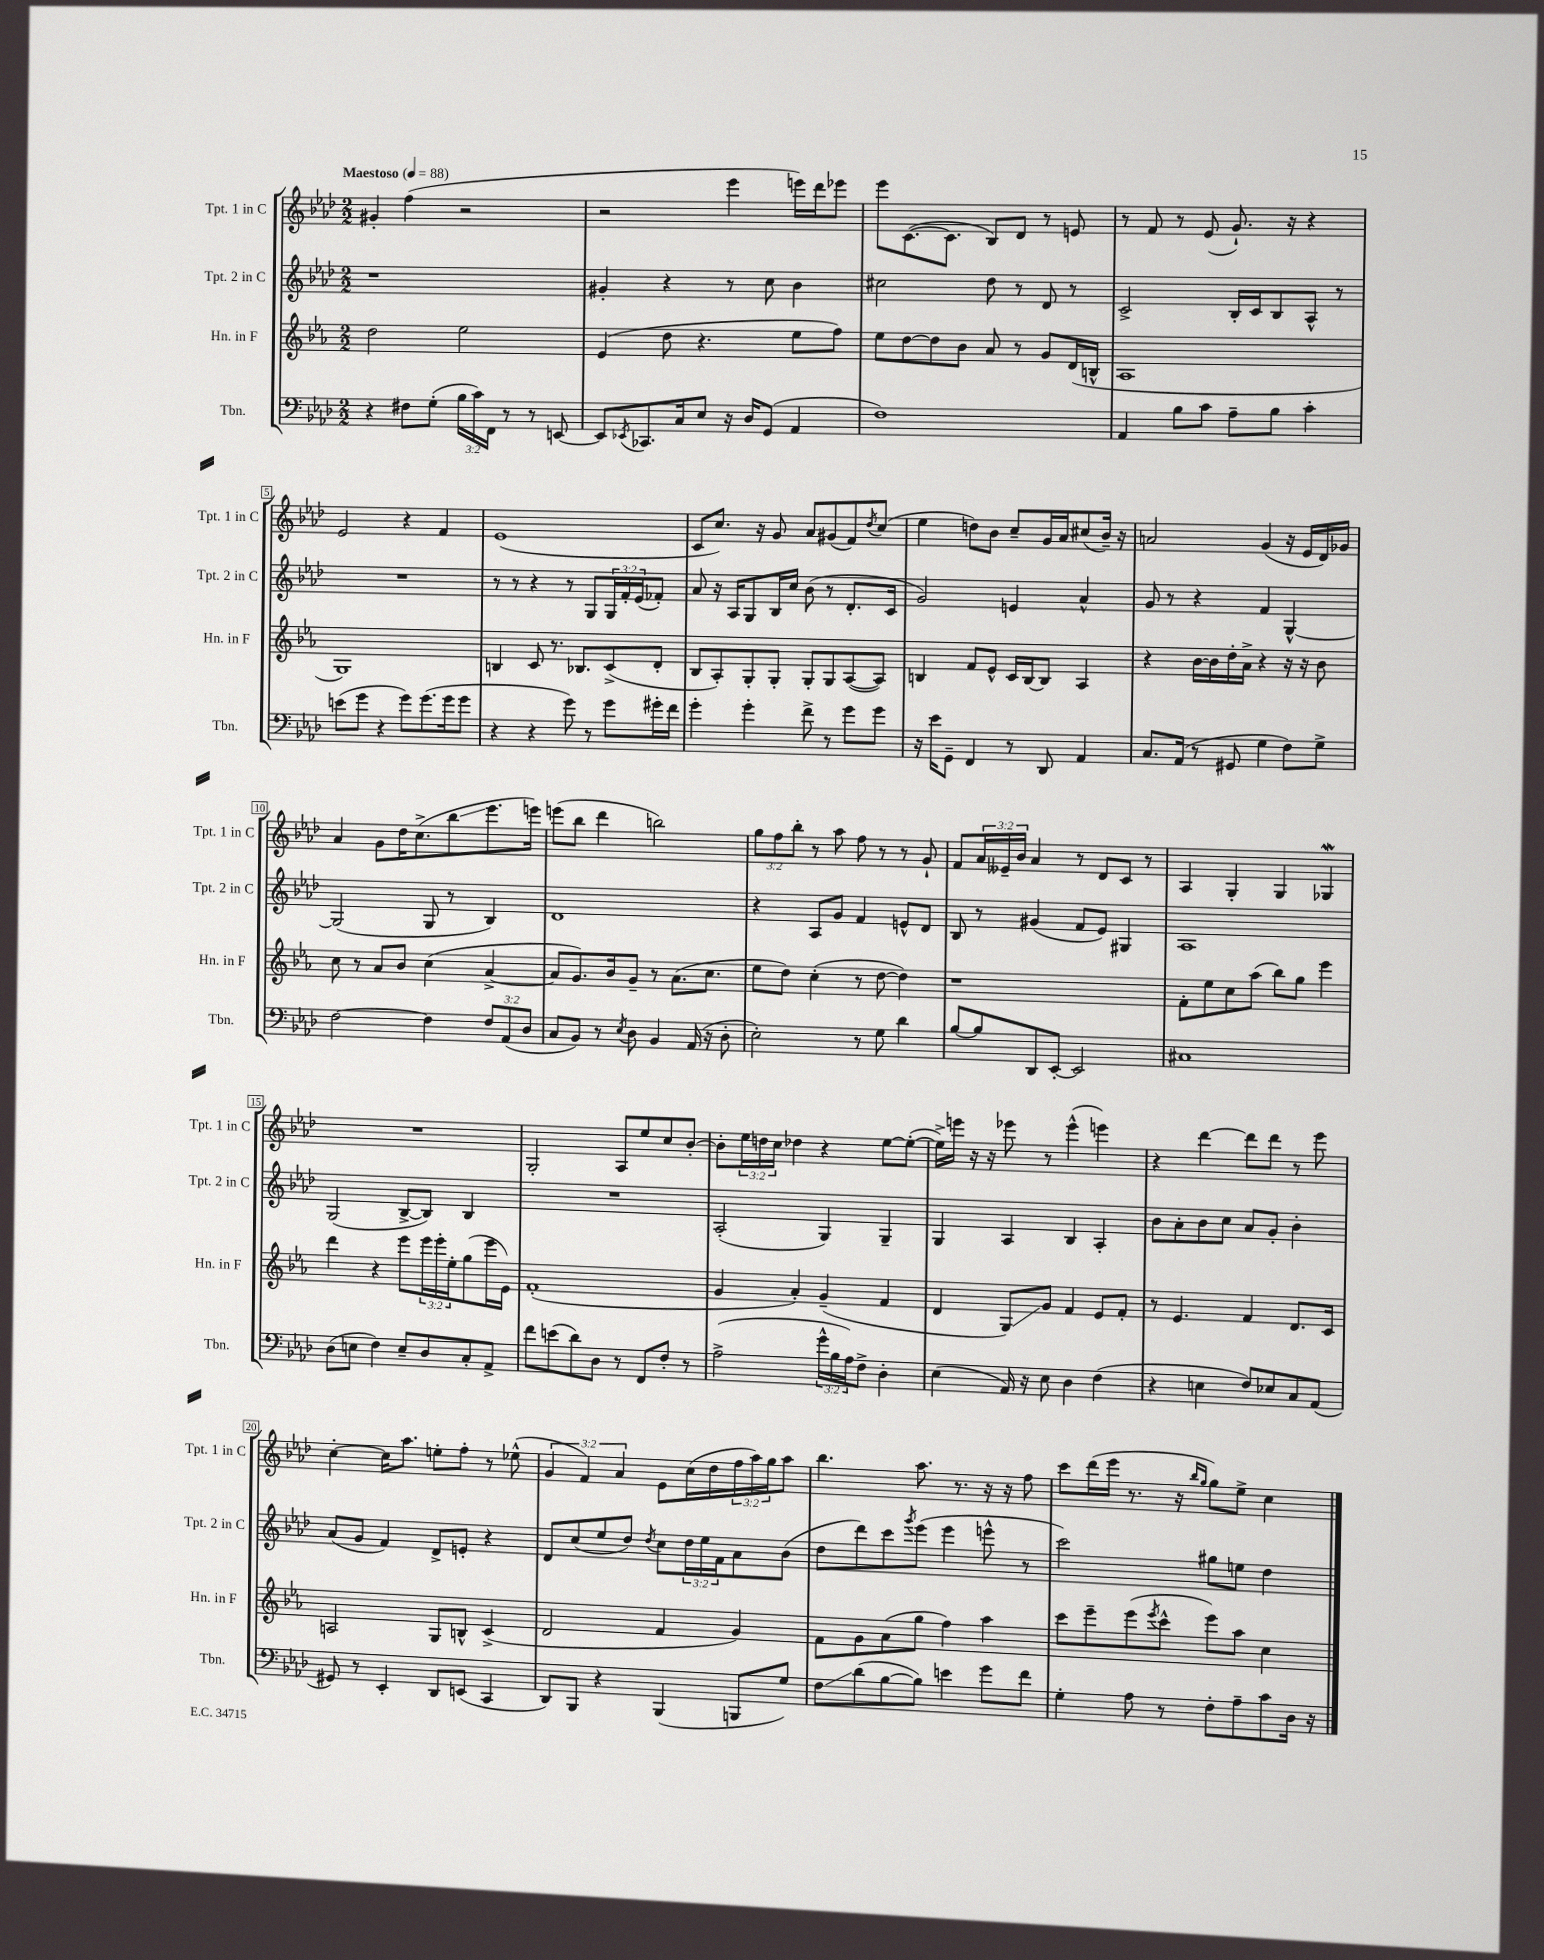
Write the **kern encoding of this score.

**kern	**kern	**kern	**kern
*staff4	*staff3	*staff2	*staff1
*clefF4	*clefG2	*clefG2	*clefG2
*k[b-e-a-d-]	*k[b-e-a-]	*k[b-e-a-d-]	*k[b-e-a-d-]
*M2/2	*M2/2	*M2/2	*M2/2
*MM88	*MM88	*MM88	*MM88
4r	2dd\	1r	4g#'/
8F#\L	.	.	(4ff\
(8G'\J	.	.	.
24B-\LL	2ee-\	.	2r
24c\)	.	.	.
24FF\JJ	.	.	.
8r	.	.	.
8r	.	.	.
[8EE/	.	.	.
=	=	=	=
8EE/]L	(4e-/	4g#'/	2r
8qEE-/	.	.	.
8.CC-/	.	.	.
.	8dd\	4r	.
16C/k	.	.	.
8E-/J	4.r	.	.
16r	.	8r	4eee-\
16D-/LK	.	.	.
(8GG/J	.	8cc\	.
4AA-/	8ee-\L	4b-\	16eee\LL)
.	.	.	16ddd-\J
.	8ff\J)	.	8eee-\J
=	=	=	=
1F)	8ee-\L	2cc#\	8eee-\L
.	[8dd\	.	([8.c\
.	8dd\]	.	.
.	.	.	8.c\]J
.	8b-\J	.	.
.	8a-/	8dd-\	8B-/L)
.	8r	8r	8d-/J
.	8g/L	8d-/	8r
.	(16d/L	8r	8e/
.	16B^^/JJ	.	.
=	=	=	=
4AA-/	1A-	2c^/	8r
.	.	.	8f/
8B-\L	.	.	8r
8c\J	.	.	(8e-/
8A-~\L	.	16B-'/LL	8.g`/)
.	.	16c/J	.
8B-\J	.	8B-/	.
.	.	.	16r
4c'\	.	8A-^^/J	4r
.	.	8r	.
=	=	=	=
(8e\L	1G)	1r	2e-/
8g\J	.	.	.
4r	.	.	.
8g\L)	.	.	4r
(8.g\	.	.	.
.	.	.	4f/
16g\k	.	.	.
8g\J	.	.	.
=	=	=	=
4r	4B/	8r	(1e-
.	.	8r	.
4r	8c/	4r	.
.	8.r	.	.
8g\)	.	8r	.
.	8.B-/L	.	.
8r	.	8G/L	.
8g\L	(8c^/	24G/L	.
.	.	24f'/	.
.	.	(24e-/J	.
16g#'\L	8d'/J	8f-'/J)	.
16f\JJ	.	.	.
=	=	=	=
4g'\	8B-/L	8a-/	8c/L
.	8A-'/)	16r	8.cc/J)
.	.	16A-/LK	.
4g'\	8G'/	8G/	.
.	.	.	16r
.	8G'/J	16B-/L	8g/
.	.	16cc/JJ	.
8f^\	8G'/L	(8b-\	8a-/L
8r	8G/	8r	(8g#/
8g\L	([8A-/	8.d-'/L	8f/)
.	.	.	8qdd-/
8g\J	8A-/]J)	.	(8cc/J
.	.	16c/Jk	.
=	=	=	=
16r	4B/	2g/)	4ee-\
16e-\LK	.	.	.
8GG~\J	.	.	.
4FF/	8f/L	.	8dd\L)
.	8e-^^/J	.	8b-\J
8r	16c/LL	4e/	8cc~/L
.	[16B/J	.	.
8DD-/	8B/]J	.	16g/L
.	.	.	16a-/J
4AA-/	4A-/	4a-^^/	(8cc#/
.	.	.	16b-~/Jk)
.	.	.	16r
=	=	=	=
8.C/L	4r	8g/	2a/
.	.	8r	.
(16AA-/Jk	.	.	.
8r	[16b-\LL	4r	.
.	16b-\]	.	.
8GG#/	16dd'\	.	.
.	16a-^\JJ	.	.
4G\	4r	4f/	(4g/
8F\L)	16r	[4G^^/	16r
.	16r	.	16e-/LL
8G^\J	8b-\	.	16d-/)
.	.	.	16g-/JJ
=	=	=	=
[2F\	8cc\	(2G/]	4a-/
.	8r	.	.
.	8a-/L	.	8g\L
.	8b-/J	.	16dd-\K
.	.	.	(8.cc^\
4F\]	(4cc\	8G/	.
.	.	8r	8bb-\
12F/L	[4a-^/	4B-/)	8.eee-\
(12AA-/	.	.	.
12D-/J	.	.	.
.	.	.	16eee\Jk)
=	=	=	=
8C/L	8a-/]L	1d-	(8eee\L
8BB-/J)	8.g/)	.	8bb-\J
8r	.	.	4ddd-\
.	16b-/k	.	.
8qE-/	.	.	.
8D-\	8g~/J	.	.
4BB-/	8r	.	2bb\)
.	(8.a-\L	.	.
(16AA-/	.	.	.
16r	8.cc\J	.	.
8D-'\	.	.	.
=	=	=	=
2E-'\)	8ee-\L	4r	12gg\L
.	.	.	12ff\
.	8dd\J)	.	.
.	.	.	12bb-'\J
.	(4cc'\	8A-/L	8r
.	.	8g/J	8aa-\
8r	8r	4f/	8ff\
8G\	[8dd\	.	8r
4d-\	4dd\])	8e^^/L	8r
.	.	8d-/J	8g`/
=	=	=	=
[8B-/L	1r	8B-/	8f/L
8B-/]	.	8r	24a-/L
.	.	.	24e--~/
.	.	.	24b-/JJ
8DD-/	.	(4g#/	4a-/
[8EE-'/J	.	.	.
2EE-/]	.	8f/L	8r
.	.	8e-/J)	8d-/L
.	.	4G#/	8c/J
.	.	.	8r
=	=	=	=
1C#	8f'\L	1A-	4A-/
.	8ee-\	.	.
.	8cc\	.	4G'/
.	(8aa-\J	.	.
.	8bb-\L)	.	4G/
.	8gg\J	.	.
.	4eee-\	.	4G-/
=	=	=	=
(8D-\L	4ddd\	(2G/	1r
8E\J	.	.	.
4F\)	4r	.	.
8E~/L	8eee-\L	[8B-^/L	.
8D-/	24eee-\L	8B-/]J)	.
.	24eee-'\	.	.
.	24ee-'\J	.	.
8C'/	(8gg\	4B-/	.
8AA-^/J	16eee-\L	.	.
.	16e-\JJ)	.	.
=	=	=	=
8f\L	(1f'	1r	2G'/
(8e\	.	.	.
8d-\)	.	.	.
8D-\J	.	.	.
8r	.	.	8A-/L
8FF/L	.	.	8ee-/
8F'/J	.	.	8cc/
8r	.	.	[8b-'/J
=	=	=	=
(2A-^\	4g/	(2A-'/	8b-'\]L
.	.	.	24ee-\L
.	.	.	24dd\
.	.	.	24cc\JJ
.	4a-'/)	.	4dd-\
24g^^\LL	(4g~/	4G/)	4r
24B-\	.	.	.
24A-\J)	.	.	.
8F^\J	.	.	.
4D-'\	4f/	4G~/	[8ee-\L
.	.	.	(8ee-'\_J
=	=	=	=
(4E-\	4d/	4G/	16ee-^\]LL)
.	.	.	16eee\JJ
.	.	.	16r
.	.	.	16r
16AA-/)	8G/L)	4A-/	8eee-\
16r	.	.	.
8E-\	8g/J	.	8r
4D-\	4f/	4B-/	(4eee-^^\
(4F\	8e-/L	4A-'/	4eee\)
.	8f'/J	.	.
=	=	=	=
4r	8r	8b-\L	4r
.	4.e-/	8a-'\	.
4E\	.	8b-\	[4ddd-\
.	.	8cc\J	.
8F/L)	4f/	8a-/L	8ddd-\]L
8E-/	.	8g'/J	8ddd-\J
8C/	8.d/L	4b-'\	8r
(8AA-/J	.	.	8eee-\
.	16c/Jk	.	.
=	=	=	=
8GG#/)	2A/	(8a-/L	[4cc'\
8r	.	8g/J	.
4EE-'/	.	4f/)	16cc\]LK
.	.	.	8.aa-\J
8DD-/L	8G/L	8d-^/L	8ee'\L
(8EE/J	8B^^/J	8e'/J	8ff'\J
4CC/	(4c^/	4r	8r
.	.	.	(8ee-^^\
=	=	=	=
8DD-/L)	2d/	8d-/L	6g/
8BBB-/J	.	(8cc/	.
.	.	.	6f/)
4r	.	8ee-/	.
.	.	.	6a-/
.	.	8dd-/J)	.
.	.	8qdd-/	.
(4BBB-/	4f/	8cc\L	8e-\L
.	.	24dd-\L	(16cc\L
.	.	24ee-\	.
.	.	.	16dd-\
.	.	24f\J	.
8BBB/L	4g/)	8a-\	24ff\
.	.	.	24aa-\)
.	.	.	24gg\J
8G/J)	.	(8b-\J	8aa-\J
=	=	=	=
8F\L	8f\L	8dd-\L	4.bb-\
(8d-\	8g\	8ddd-\)	.
[8B-\	(8a-\	8ccc\	.
.	.	8qggg/	.
8B-\]J)	8gg\J	(8eee-\J	8.aa-\
4e\	4ff\)	4eee-\	.
.	.	.	8.r
8g\L	4aa-\	8eee^^\	16r
.	.	.	16r
8f\J	.	8r	8ff\
=	=	=	=
4G'\	8ccc\L	2ccc\)	8ccc\L
.	8eee-~\	.	(16ddd-\L
.	.	.	16eee-\JJ
8A-\	(8eee-\	.	8.r
.	8qeee-/	.	.
8r	8ccc^^\J	.	.
.	.	.	16r
.	.	.	16qqbb-/LL
.	.	.	16qqgg/JJ
8F'\L	8eee-\L)	8gg#\L	8gg\L)
8A-~\	8aa-\J	8ee\J	8ee-^\J
8c\	4cc\	4dd-\	4cc\
16D-\Jk	.	.	.
16r	.	.	.
==	==	==	==
*-	*-	*-	*-
